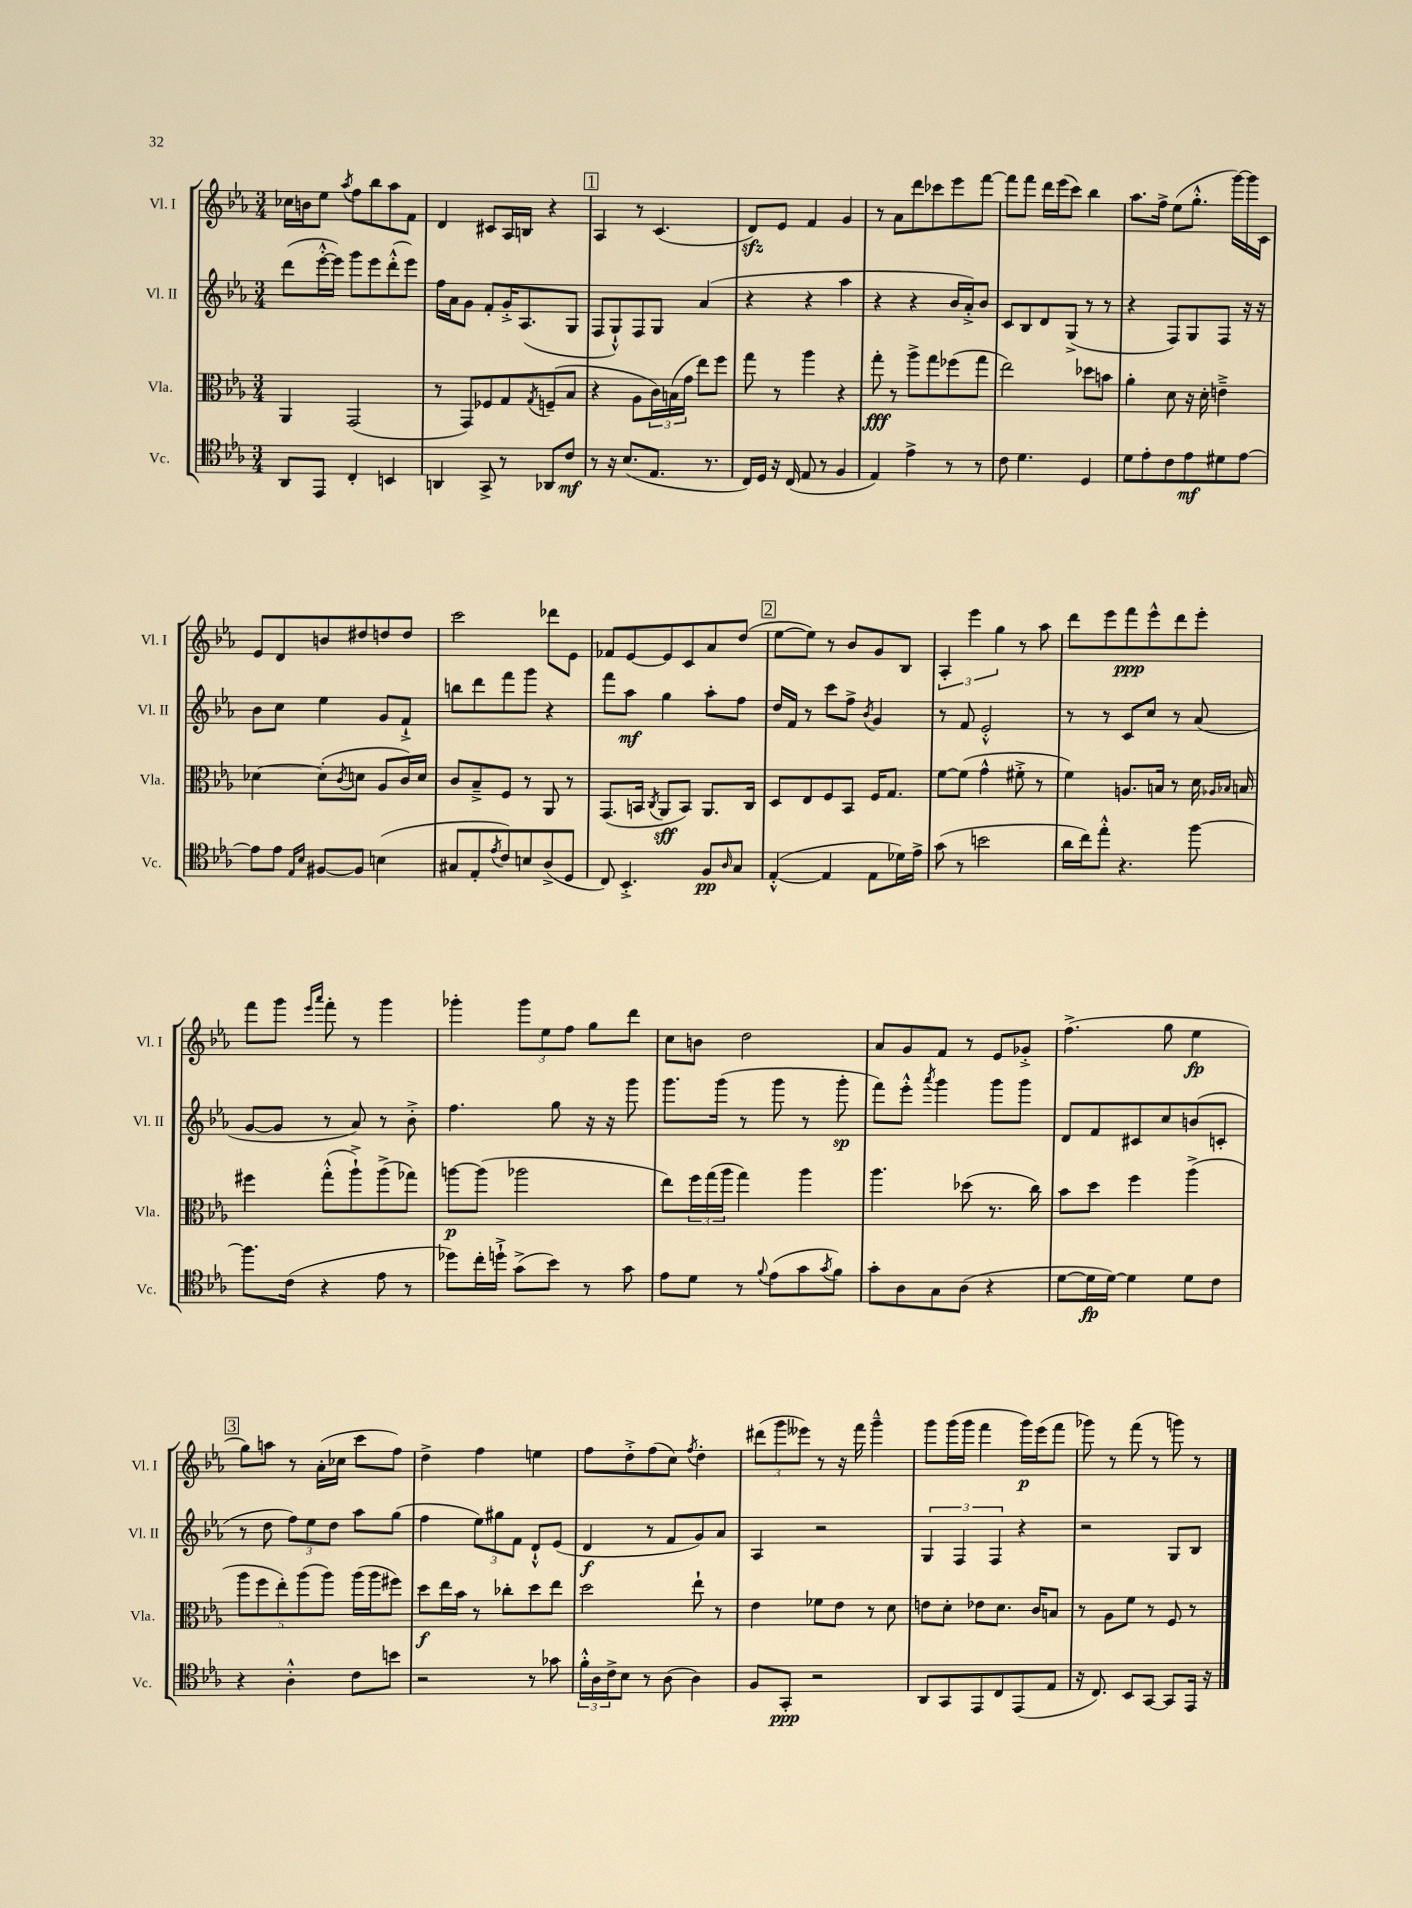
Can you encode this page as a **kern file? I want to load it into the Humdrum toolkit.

**kern	**dynam	**kern	**dynam	**kern	**dynam	**kern	**dynam
*part4	*part4	*part3	*part3	*part2	*part2	*part1	*part1
*staff4	*staff4	*staff3	*staff3	*staff2	*staff2	*staff1	*staff1
*I"Vc.	*	*I"Vla.	*	*I"Vl. II	*	*I"Vl. I	*
*I'Vc.	*	*I'Vla.	*	*I'Vl. II	*	*I'Vl. I	*
*clefC4	*	*clefC3	*	*clefG2	*	*clefG2	*
*k[b-e-a-]	*	*k[b-e-a-]	*	*k[b-e-a-]	*	*k[b-e-a-]	*
*M3/4	*	*M3/4	*	*M3/4	*	*M3/4	*
=74	=74	=74	=74	=74	=74	=74	=74
8AA-/L	.	4AA-/	.	(8ddd\L	.	16cc-X\LL	.
.	.	.	.	.	.	16bn\J	.
8EE-/J	.	.	.	[16eee-'^^\L	.	8ee-\J	.
.	.	.	.	16eee-\JJ])	.	.	.
.	.	.	.	.	.	8qaa-/	.
4C'/	.	(2GG/	.	8ggg\L	.	8ff\L	.
.	.	.	.	8eee-\	.	8bb-\	.
4BBn/	.	.	.	(8ddd'^^\	.	8aa-\	.
.	.	.	.	8eee-\J)	.	8f\J	.
=75	=75	=75	=75	=75	=75	=75	=75
4AAn/	.	8r	.	16ff\LL	.	4d/	.
.	.	.	.	16a-\J	.	.	.
.	.	8GG/L)	.	8g\J	.	.	.
8GG^/	.	8F-X/	.	8f'/L	.	8c#X/L	.
8r	.	8G/	.	16g'^/K	.	16A-/L	.
.	.	.	.	(8.A-/	.	16Bn/JJ	.
.	.	8qG/	.	.	.	.	.
8AA-X/L	.	(8Fn~/	.	.	.	4r	.
8c/J	mf	8B-/J	.	8G/J	.	.	.
!!LO:REH:place=s1:t=1
=76	=76	=76	=76	=76	=76	=76	=76
8r	.	4r	.	8F/L	.	4A-/	.
16r	.	.	.	8G`^^/)	.	.	.
(8.B-/L	.	.	.	.	.	.	.
.	.	8A-\L	.	8F/	.	8r	.
8.E-/J	.	24c\L)	.	8G/J	.	(4.c/	.
.	.	(24Bn\	.	.	.	.	.
.	.	24g\JJ	.	.	.	.	.
.	.	8ee-\L)	.	(4a-/	.	.	.
8.r	.	.	.	.	.	.	.
.	.	8ff\J	.	.	.	.	.
=77	=77	=77	=77	=77	=77	=77	=77
16C/LL)	.	8gg\	.	4r	.	8dzz/L)	.
16D/JJ	.	.	.	.	.	.	.
16r	.	8r	.	.	.	8e-/J	.
(16C/	.	.	.	.	.	.	.
8E-/	.	4aa-\	.	4r	.	4f/	.
8r	.	.	.	.	.	.	.
4F/	.	4r	.	4aa-\	.	4g/	.
=78	=78	=78	=78	=78	=78	=78	=78
4E-/)	.	8gg'\	fff	4r	.	8r	.
.	.	8r	.	.	.	8a-\L	.
4e-^\	.	8aa-^\L	.	4r	.	8ddd\	.
.	.	8gg\	.	.	.	8ccc-X\	.
8r	.	(8ff-X\	.	16b-/LL	.	8eee-\	.
.	.	.	.	16a-'^/J)	.	.	.
8r	.	8gg\J	.	8b-/J	.	[8fff\J	.
=79	=79	=79	=79	=79	=79	=79	=79
8c\	.	2ee-\)	.	8c/L	.	8fff\L]	.
4.d\	.	.	.	8B-/	.	8fff\J	.
.	.	.	.	8d/	.	16ddd\LL	.
.	.	.	.	.	.	(16eee-\J	.
.	.	.	.	(8G^/J	.	8ccc\J)	.
4D/	.	8dd-X\L	.	8r	.	4bb-\	.
.	.	8bn\J	.	8r	.	.	.
=80	=80	=80	=80	=80	=80	=80	=80
8d\L	.	4a-'\	.	4r	.	8.aa-\L	.
8e-'\	.	.	.	.	.	.	.
.	.	.	.	.	.	16ff^\Jk	.
8c\	.	8d\	.	8F/L)	.	(8ee-\L	.
8e-\	mf	16r	.	8G/	.	8.gg'^^\J	.
.	.	16d'\	.	.	.	.	.
8d#X\	.	4en~^\	.	8F/J	.	.	.
.	.	.	.	.	.	[16ggg\LL)	.
[8e-\J	.	.	.	16r	.	16ggg\]	.
.	.	.	.	16r	.	16c\JJ	.
!!LO:LB:g=z
=81	=81	=81	=81	=81	=81	=81	=81
8e-\L]	.	[4d-X\	.	8b-\L	.	8e-/L	.
8e-\J	.	.	.	8cc\J	.	8d/	.
16qqE-/LL	.	.	.	.	.	.	.
16qqB-/JJ	.	.	.	.	.	.	.
[8F#X/L	.	(8d-'\L]	.	4ee-\	.	8bn/	.
.	.	8qc/	.	.	.	.	.
8F#/J]	.	8dn\J	.	.	.	8dd#X/	.
(4Bn\	.	8A-/L	.	8g/L	.	8ddn/	.
.	.	16c/L)	.	8f`^/J	.	8dd/J	.
.	.	16d/JJ	.	.	.	.	.
=82	=82	=82	=82	=82	=82	=82	=82
8G#X/L	.	8c/L	.	8bbn\L	.	2ccc\	.
8E-'/	.	8B-~^/	.	8ddd\	.	.	.
8qe-/	.	.	.	.	.	.	.
8c/)	.	8F/J	.	8fff\	.	.	.
8Bn/	.	8r	.	8ggg\J	.	.	.
(8A-^/	.	8AA-/	.	4r	.	8ddd-X\L	.
8D/J	.	8r	.	.	.	8e-\J	.
=83	=83	=83	=83	=83	=83	=83	=83
8C/)	.	(8.GG/L	.	8fff\L	.	8f-X/L	.
4.BB-'^/	.	.	.	8aa-\J	mf	[8e-/	.
.	.	16BBn/Jk	.	.	.	.	.
.	.	8qC/	.	.	.	.	.
.	.	8AA-/L	sff	4gg\	.	8e-/]	.
.	.	8BB/J)	.	.	.	8c/	.
8F/L	pp	8.AA-/L	.	8aa-'\L	.	8a-/	.
16qqA-/	.	.	.	.	.	.	.
8G/J	.	.	.	8ff\J	.	(8dd/J	.
.	.	16C/Jk	.	.	.	.	.
!!LO:REH:place=s1:t=2
=84	=84	=84	=84	=84	=84	=84	=84
([4E-'^^/	.	8D/L	.	16dd/LL	.	[8ee-\L	.
.	.	.	.	16f/JJ	.	.	.
.	.	8E-/	.	8r	.	8ee-\J])	.
4E-/]	.	8F/	.	8ccc\L	.	8r	.
.	.	8BB-/J	.	8ff^\J	.	8b-/L	.
.	.	.	.	8qb-/	.	.	.
8E-\L	.	16F/KL	.	4g/	.	8g/	.
.	.	8.G/J	.	.	.	.	.
16d-X\L)	.	.	.	.	.	8B-/J	.
16e-^\JJ	.	.	.	.	.	.	.
=85	=85	=85	=85	=85	=85	=85	=85
(8g\	.	[8f\L	.	8r	.	6A-'/	.
8r	.	(8f\J]	.	8f/	.	.	.
.	.	.	.	.	.	6eee-\	.
2bn\	.	4g^^\	.	2e-'^^/	.	.	.
.	.	.	.	.	.	6gg\	.
.	.	8f#X'^\	.	.	.	8r	.
.	.	8r	.	.	.	8aa-\	.
=86	=86	=86	=86	=86	=86	=86	=86
16a-\LL	.	4f\)	.	8r	.	8ddd\L	.
16cc\J)	.	.	.	.	.	.	.
8ee-'^^\J	.	.	.	8r	.	8eee-\	.
4.r	.	8.An/L	.	8c/L	.	8fff\	ppp
.	.	.	.	8cc/J	.	8eee-^^\	.
.	.	16Bn/Jk	.	.	.	.	.
.	.	8r	.	8r	.	8ddd\	.
[8ff\	.	16d\	.	(8a-/	.	8eee-'\J	.
.	.	16qqA-X/LL	.	.	.	.	.
.	.	16qqB-X/JJ	.	.	.	.	.
.	.	16Bn/	.	.	.	.	.
!!LO:LB:g=z
=87	=87	=87	=87	=87	=87	=87	=87
8.ff\L]	.	4ff#X\	.	[8g/L	.	8fff\L	.
.	.	.	.	8g/J]	.	8ggg\J	.
(16c\Jk	.	.	.	.	.	.	.
.	.	.	.	.	.	16qqeee-/LL	.
.	.	.	.	.	.	16qqaaa-/JJ	.
4r	.	(8gg'^^\L	.	8r	.	8fff'\	.
.	.	8aa-`^\)	.	8a-/)	.	8r	.
8e-\	.	(8aa-^\	.	8r	.	4ggg\	.
8r	.	8gg-X\J)	.	8b-'^\	.	.	.
=88	=88	=88	=88	=88	=88	=88	=88
8dd-X\L)	.	[8aan\L	p	4.ff\	.	4ggg-X'\	.
16cc'\L	.	(8aa\J]	.	.	.	.	.
16ddn`^\JJ	.	.	.	.	.	.	.
(8g^\L	.	2aa-X\	.	.	.	12ggg-\L	.
.	.	.	.	.	.	12ee-\	.
8b-\J)	.	.	.	8gg\	.	.	.
.	.	.	.	.	.	12ff\J	.
8r	.	.	.	16r	.	8gg\L	.
.	.	.	.	16r	.	.	.
8g\	.	.	.	8ggg\	.	8ddd\J	.
=89	=89	=89	=89	=89	=89	=89	=89
8e-\L	.	8ee-\L)	.	8.ggg\L	.	8cc\L	.
8d\J	.	24ff\L	.	.	.	8bn\J	.
.	.	(24gg\	.	.	.	.	.
.	.	.	.	(16ggg\Jk	.	.	.
.	.	24aa-\JJ	.	.	.	.	.
8r	.	4gg\)	.	8r	.	2dd\	.
8qqf/	.	.	.	.	.	.	.
(8e-\L	.	.	.	8ggg\	.	.	.
8g\	.	4aa-\	.	8r	.	.	.
8qg/	.	.	.	.	.	.	.
8f\J)	.	.	.	8ggg'\	sp	.	.
=90	=90	=90	=90	=90	=90	=90	=90
8g'\L	.	4.aa-\	.	8fff\L)	.	8a-/L	.
8A-\	.	.	.	8eee-'^^\J	.	8g/	.
.	.	.	.	8qaaa-/	.	.	.
8G\	.	.	.	4ggg\	.	8f/J	.
(8A-\J	.	(8dd-X\	.	.	.	8r	.
4r	.	8.r	.	8ggg\L	.	8e-/L	.
.	.	.	.	8ggg\J	.	8g-X'^/J	.
.	.	16cc\)	.	.	.	.	.
=91	=91	=91	=91	=91	=91	=91	=91
[8d\L	.	8b-\L	.	8d/L	.	(4.ff^\	.
16d\L]	fp	8dd\J	.	8f/	.	.	.
[16d\JJ)	.	.	.	.	.	.	.
4d\]	.	4ff\	.	8c#X/	.	.	.
.	.	.	.	8cc/	.	8gg\	.
8d\L	.	(4aa-^\	.	(8bn/	.	4ee-\	fp
8c\J	.	.	.	8cn'/J	.	.	.
!!LO:LB:g=z
!!LO:REH:place=s1:t=3
=92	=92	=92	=92	=92	=92	=92	=92
4r	.	10aa-\L	.	8r	.	8gg\L)	.
.	.	10ff\	.	.	.	.	.
.	.	.	.	8dd\	.	8aan\J	.
.	.	10ee-'\)	.	.	.	.	.
4A-'^^\	.	.	.	12ff\L)	.	8r	.
.	.	(10aa-\	.	.	.	.	.
.	.	.	.	12ee-\	.	.	.
.	.	.	.	.	.	(16a-'\LL	.
.	.	10aa-\J)	.	.	.	.	.
.	.	.	.	12dd\J	.	.	.
.	.	.	.	.	.	16cc-X\JJ	.
8c\L	.	(16aa-\LL	.	8aa-\L	.	8ccc\L	.
.	.	16aa-\J	.	.	.	.	.
8bn\J	.	8ff#X\J)	.	(8gg\J	.	8ff\J)	.
=93	=93	=93	=93	=93	=93	=93	=93
2r	.	8dd\L	f	4ff\	.	4dd^\	.
.	.	16ee-\L	.	.	.	.	.
.	.	16b-\JJ	.	.	.	.	.
.	.	8r	.	12ee-\L)	.	4ff\	.
.	.	.	.	12gg#X\	.	.	.
.	.	8cc-X'\L	.	.	.	.	.
.	.	.	.	12f\J	.	.	.
8r	.	8dd\	.	8d`^^/L	.	4een\	.
8g-X\	.	8ee-\J	.	(8e-/J	.	.	.
=94	=94	=94	=94	=94	=94	=94	=94
24f'^^\LL	.	2dd\	.	4d/	f	8ff\L	.
24A-\	.	.	.	.	.	.	.
24c^\J	.	.	.	.	.	.	.
8B-\J	.	.	.	.	.	8dd'^\	.
8r	.	.	.	8r	.	(8ff\	.
(8A-\	.	.	.	8f/L	.	8cc\J)	.
.	.	.	.	.	.	8qff/	.
4A-\)	.	8ee-`\	.	8g/)	.	4dd'\	.
.	.	8r	.	8a-/J	.	.	.
=95	=95	=95	=95	=95	=95	=95	=95
8F/L	.	4e-\	.	4A-/	.	(12ddd#X\L	.
.	.	.	.	.	.	12ggg\	.
8GG'/J	ppp	.	.	.	.	.	.
.	.	.	.	.	.	12eee--X\J)	.
2r	.	8f-X\L	.	2r	.	8r	.
.	.	8e-\J	.	.	.	16r	.
.	.	.	.	.	.	16fff\	.
.	.	8r	.	.	.	4ggg~^^\	.
.	.	8d\	.	.	.	.	.
=96	=96	=96	=96	=96	=96	=96	=96
8AA-/L	.	8en\L	.	6G/	.	8ggg\L	.
8GG/	.	8d'\J	.	.	.	(16ggg\L	.
.	.	.	.	6F/	.	.	.
.	.	.	.	.	.	16ggg\JJ	.
8EE-/	.	8e-X\L	.	.	.	4fff\	.
.	.	.	.	6F/	.	.	.
8C/	.	8.d\J	.	.	.	.	.
(8EE-/	.	.	.	4r	.	16ggg\LL)	p
.	.	16c/KL	.	.	.	(16eee-\J	.
8E-/J	.	8Bn/J	.	.	.	8fff\J	.
=97	=97	=97	=97	=97	=97	=97	=97
16r	.	8r	.	2r	.	8ggg-X\)	.
8.C/)	.	.	.	.	.	.	.
.	.	8A-\L	.	.	.	8r	.
8BB-/L	.	8f\J	.	.	.	(8fff\	.
[8GG/J	.	8r	.	.	.	8r	.
8GG/L]	.	8F/	.	8G/L	.	8gggn\)	.
16EE-/Jk	.	8r	.	8B-/J	.	8r	.
16r	.	.	.	.	.	.	.
==	==	==	==	==	==	==	==
*-	*-	*-	*-	*-	*-	*-	*-
